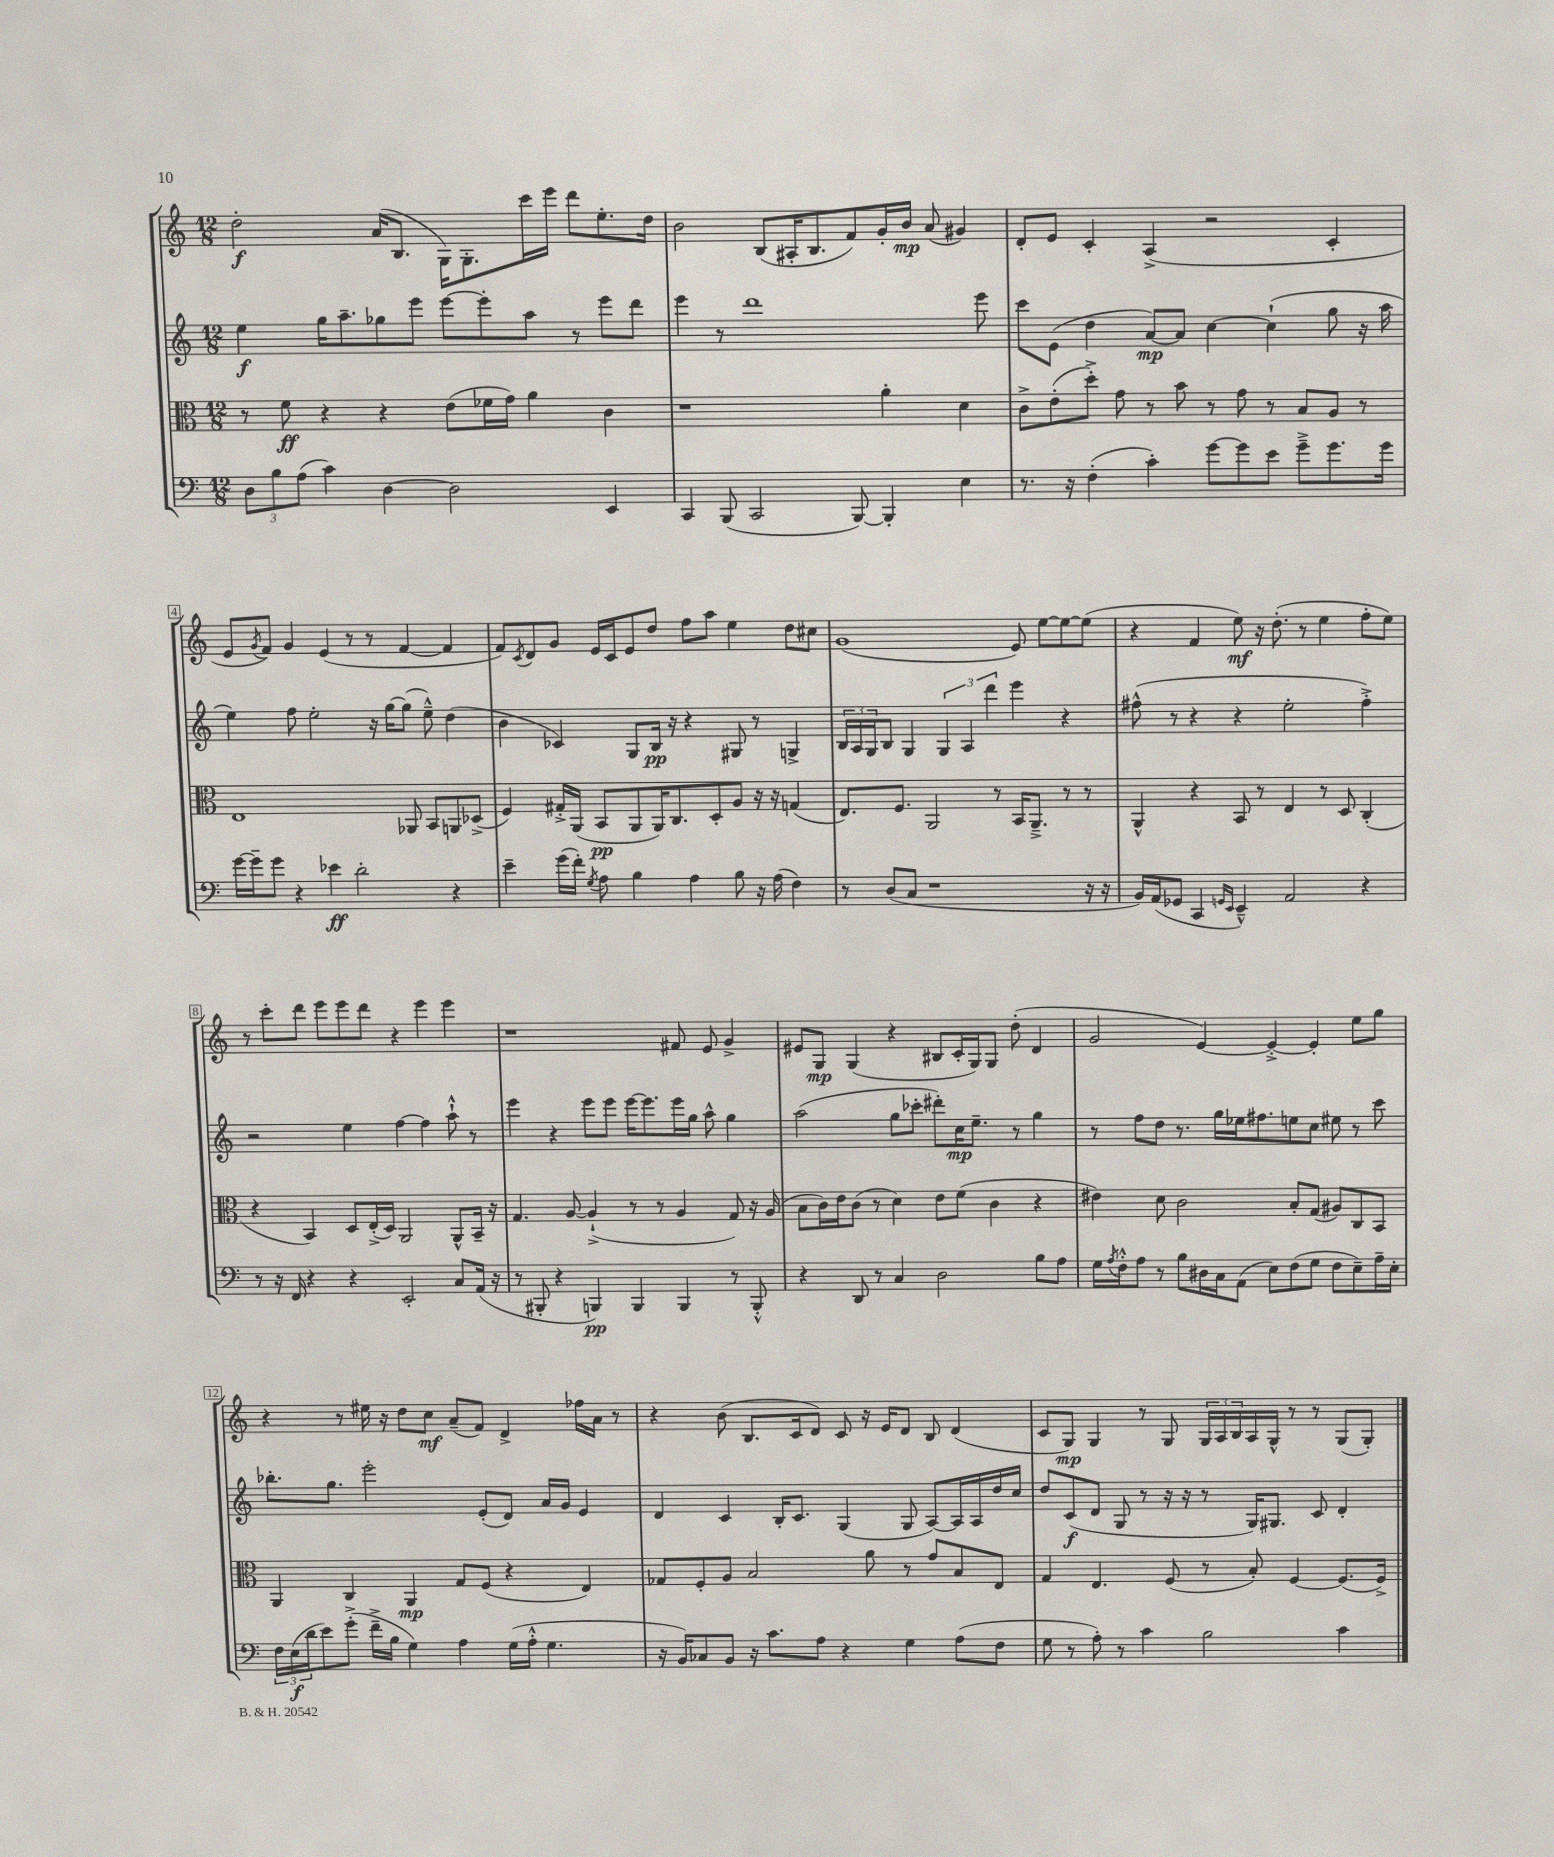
<<
\new StaffGroup <<
\new Staff = "s0" {
    \clef treble \key c \major \numericTimeSignature \time 12/8
    d''2-.\f a'16( b8. g16) g8.-. c'''16 e'''16 d'''8 e''8.-. d''16 |
    b'2 b8( ais16-. b8. f'8) g'16-. b'16\mp a'8( gis'4) |
    d'8-. e'8 c'4-. a4->( r2 c'4-. |
    e'8 \acciaccatura { g'8 } f'8) g'4 e'4( r8 r8 f'4~ f'4 |
    f'8) \acciaccatura { c'8 } d'8 g'8 e'16 c'16 e'8 d''8 f''8 a''8 e''4 d''8 cis''8 |
    g'1( e'8) e''8~ e''8~ e''8( |
    r4 f'4 e''8\mf) r16 d''8.-.( r8 e''4 f''8-. e''8) |
    r8 c'''8-. d'''8 e'''8 e'''8 d'''8 r4 e'''4 e'''4 |
    r1 fis'8 e'8 g'4-> |
    eis'8 g8\mp g4( r4 bis8 c'16-. g16) g8 d''8-.( d'4 |
    g'2 e'4~) e'4~-.-> e'4-. e''8 g''8 |
    r4 r8 eis''16 r16 d''8 c''8\mf a'8--( f'8) d'4-> fes''16 a'16 r8 |
    r4 b'8( b8. c'16 d'8) c'8 r16 e'16 d'8 b8 d'4( |
    c'8 g8\mp) g4 r8 g8 \tuplet 3/2 { g16 a16 b16 } a16 g16-^ r8 r8 g8( g8-.) \bar "|." |
}
\new Staff = "s1" {
    \clef treble \key c \major \numericTimeSignature \time 12/8
    e''4\f g''16 a''8.-- ges''8 e'''8 e'''8~ e'''8-. a''8 r8 e'''8 d'''8 |
    e'''4 r8 d'''1 e'''8 |
    c'''8 e'8( d''4 a'8~\mp) a'8 c''4~ c''4-!( g''8 r16 a''16 |
    e''4) f''8 e''2-. r16 g''16~ g''8( e''8---^) d''4( |
    b'4 ces'4) g8 b16\pp r16 r4 gis8 r8 g4-> |
    \tuplet 3/2 { b16 a16 g16 } b8 g4 \tuplet 3/2 { g4 a4 d'''4 } e'''4 r4 |
    fis''8-^( r8 r4 r4 e''2-. fis''4-.->) |
    r2 e''4 f''4~ f''4 a''8-!-^ r8 |
    e'''4 r4 e'''8 e'''8 e'''16~ e'''8. e'''16 g''16 a''8-^ g''4 |
    a''2( g''8 ces'''8-. dis'''8-.) c''16\mp e''8.-- r8 g''4 |
    r8 f''8 d''8 r8. g''16 ees''16 fis''8. e''8 c''8 eis''8 r8 c'''8 |
    bes''8.-. g''8. e'''2-. e'8-.( d'8) a'16 g'16 e'4 |
    d'4 c'4 b16-. c'8. g4( g8 a8~) a16 a16 d''16 c''16 |
    d''8 c'8\f( d'8 g8 r8 r16 r16 r8 g16) gis8. c'8 d'4-. \bar "|." |
}
\new Staff = "s2" {
    \clef alto \key c \major \numericTimeSignature \time 12/8
    r8 f'8\ff r4 r4 e'8( fes'16 g'16) a'4 c'4 |
    r1 a'4-. d'4 |
    c'8-> e'8-.( d''8-.->) g'8 r8 b'8 r8 g'8 r8 b8 a8 r8 |
    e1 aes,8 b,8 a,8 des8->( |
    f4) gis16-.-> a,16( b,8\pp a,8 a,16) c8. d8-. a8 r16 r16 g4( |
    e8.) f8. a,2 r8 b,16 a,8.---> r8 r8 |
    a,4-^ r4 b,8 r8 e4 r8 d8 c4-.( |
    r4 b,4) d8 e16-.->( d16) a,2 a,8-^ b,16-- r16 |
    g4. a8~ a4-!->( r8 r8 a4 g8) r16 a16( |
    b8 c'16) e'16 c'8( r8 d'4) e'8 f'8( c'4 r4 |
    eis'4) d'8 c'2 b8-. g8( ais8) c8 b,8 |
    a,4 c4 a,4\mp g8 f8( r4 e4) |
    ges8 f8-. a8 b2 a'8 r8 g'8 b8 e8 |
    g4 e4. f8( r8 b8-.) f4~ f8.( f16->) \bar "|." |
}
\new Staff = "s3" {
    \clef bass \key c \major \numericTimeSignature \time 12/8
    \tuplet 3/2 { d8 b8 a8( } c'4) d4~ d2 e,4 |
    c,4 b,,8( c,2 b,,8~) b,,4-. e4 |
    r8. r16 f4-.( c'4-.) g'8~ g'8 e'8 g'8---> g'8. g'16 |
    g'16~ g'16-- g'8 r4 ees'4\ff d'2-. r4 |
    e'4-- g'16( f'16-.) \acciaccatura { g8 } a8 b4 a4 b8 r16 a16( f4) |
    r8 d8( c8 r1 r16 r16 |
    b,16) a,16( ges,8 c,4 \grace { g,16 e,16 } e,4---^) a,2 r4 |
    r8 r16 f,16 r4 r4 e,2-. c8 a,16( r16 |
    r8 bis,,8-. r4 b,,4\pp) b,,4 b,,4 r8 b,,8-.-^ |
    r4 d,8 r8 c4 d2 b8 a8 |
    g16 \acciaccatura { a8 } f16-.-^ a8 r8 b8 dis16 c16 a,8( e8) f8( g8 f8 e8--) a16-- e16-. |
    \tuplet 3/2 { f16 e16\f( d'16 } e'8) g'8-.->( f'16---> b16 g4) a4 g16( a16-.-^ g4. |
    r16 b,16) ces8 b,8 r16 c'8. a8 r4 g4 a8( f8 |
    g8 r8 a8-.) r8 c'4 b2 c'4 \bar "|." |
}
>>
>>
\layout { \context { \Score \override BarNumber.stencil = #(make-stencil-boxer 0.1 0.3 ly:text-interface::print) } }
